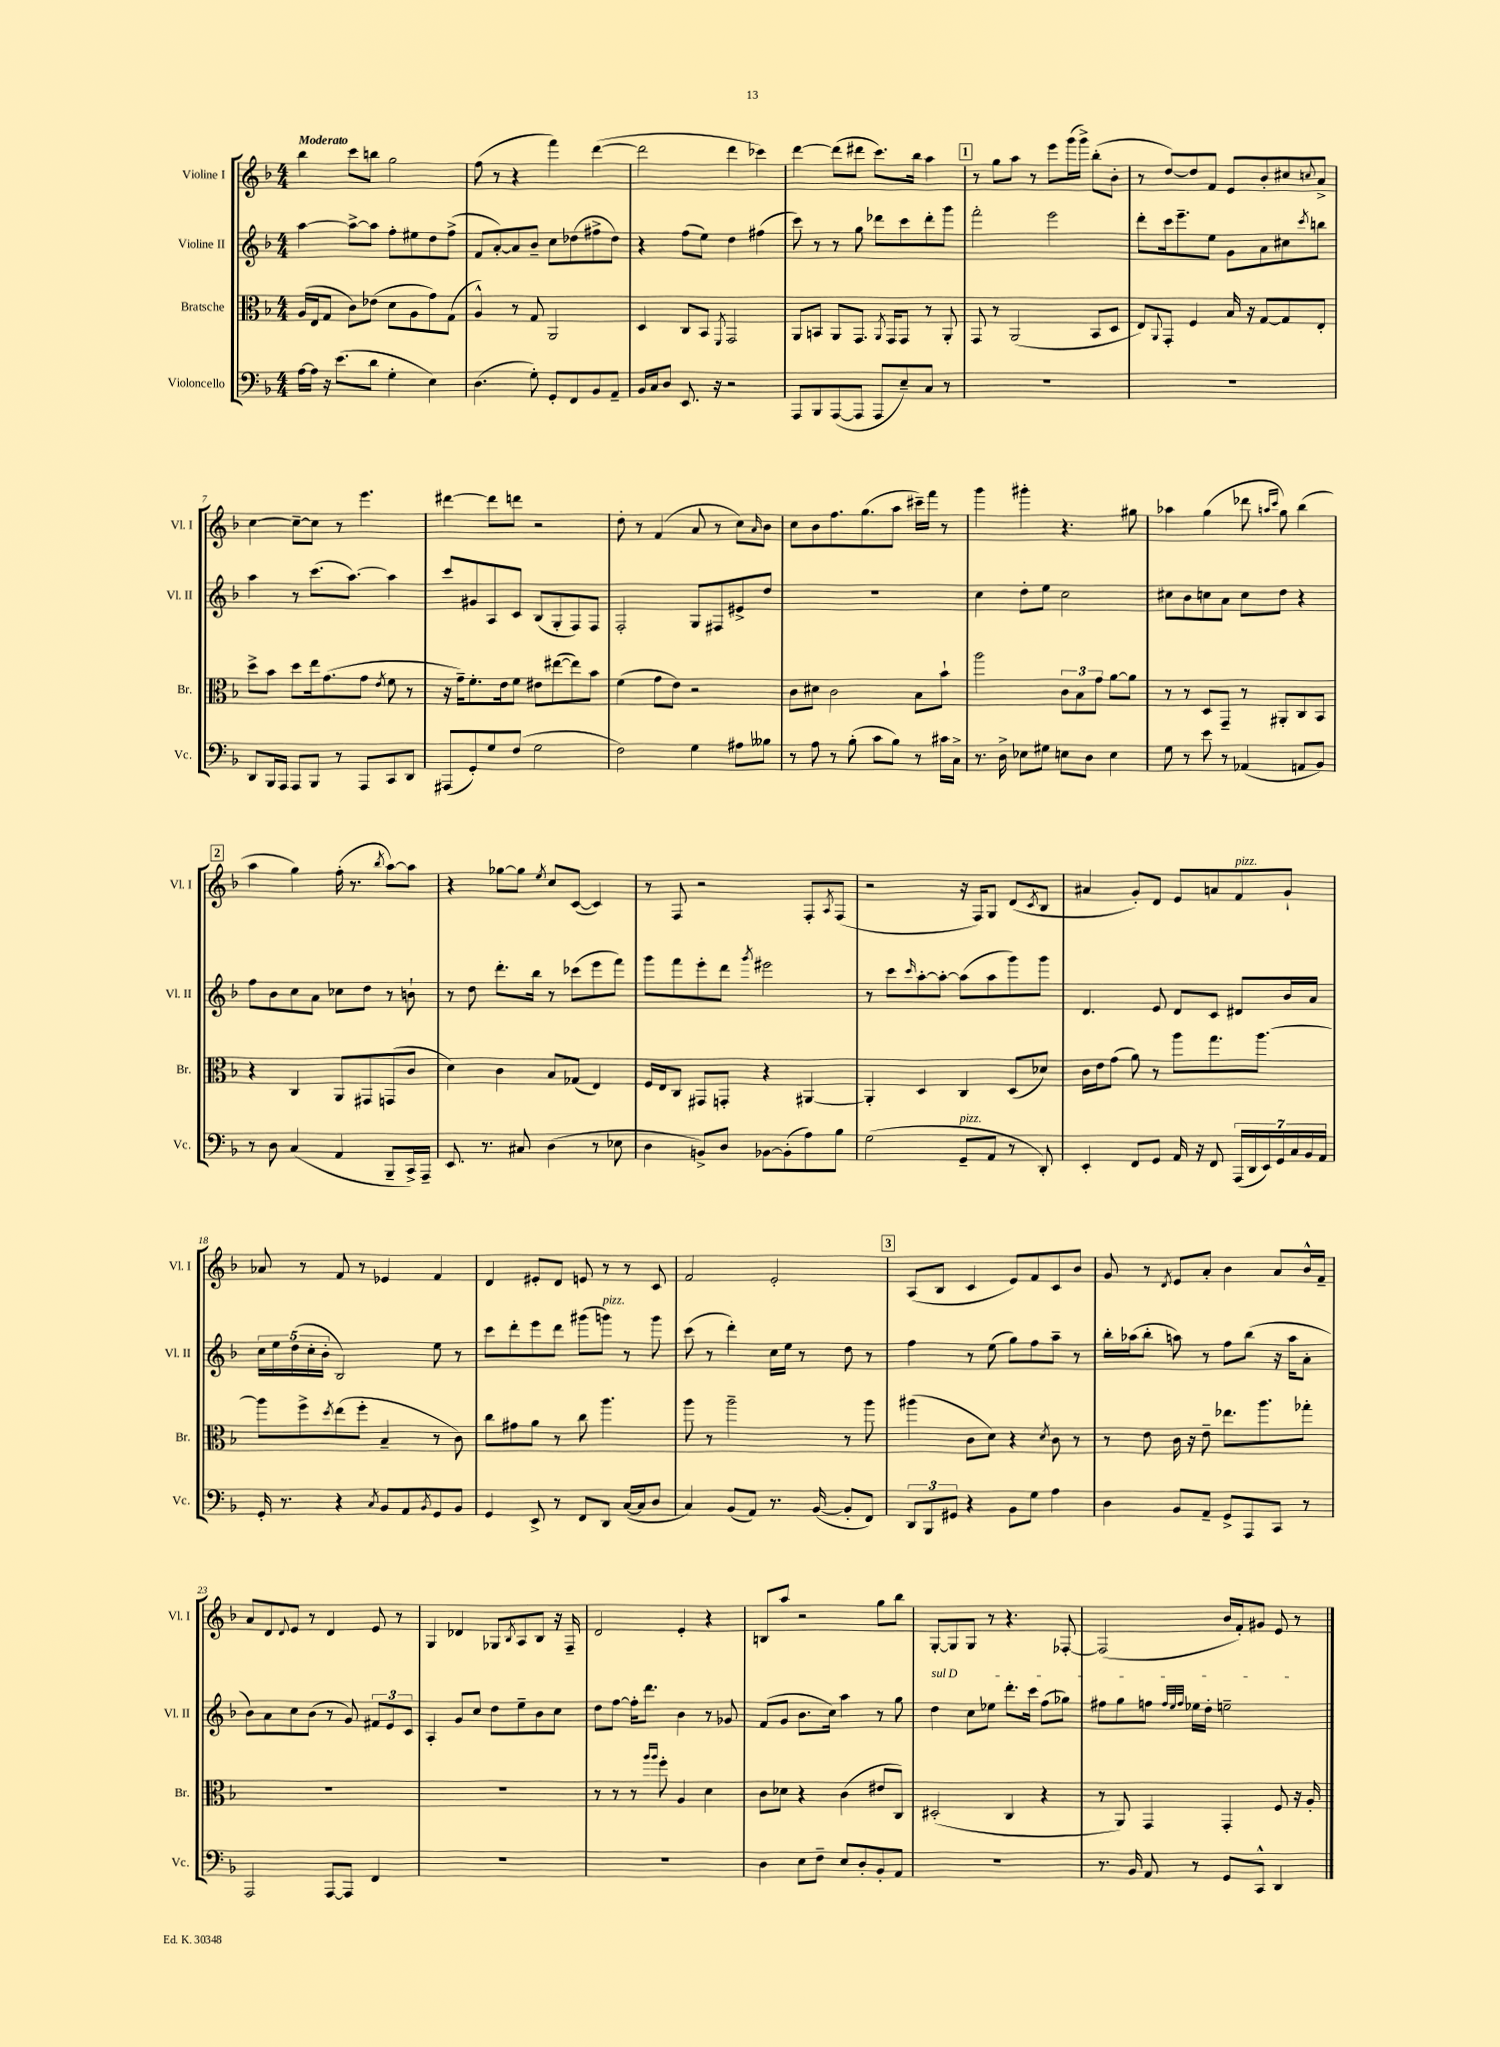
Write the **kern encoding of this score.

**kern	**kern	**kern	**kern
*staff4	*staff3	*staff2	*staff1
*clefF4	*clefC3	*clefG2	*clefG2
*k[b-]	*k[b-]	*k[b-]	*k[b-]
*M4/4	*M4/4	*M4/4	*M4/4
[16A	(16A	[4aa	4bb-
16A]	16E	.	.
16r	8G	.	.
(8.e	.	.	.
.	8c)	8aa^_	8ccc
8d	(8e-	8aa]	8bb
4G'	8d	8ff'	2gg
.	8A	8ee#	.
4E)	8g)	8dd	.
.	(8G	(8ff^	.
=	=	=	=
(4.D	4A^^)	8f	(8ff
.	.	[8a')	8r
.	8r	8a]	4r
8G')	8G	8b-~	.
8GG'	2AA	8cc	4fff)
8FF	.	(8dd-	.
8BB-	.	8ff#^	([4ddd
8AA~	.	8dd-)	.
=	=	=	=
16BB-	4D	4r	2ddd]
16C	.	.	.
8D	.	.	.
8.EE	8C	(8ff	.
.	8BB-	8ee)	.
16r	.	.	.
.	8qFF	.	.
2r	2GG	4dd	4ddd
.	.	(4ff#	4ccc-)
=	=	=	=
8AAA	8AA	8ccc)	[4ddd
8BBB-	8BB	8r	.
([8AAA	8AA	8r	(8ddd]
8AAA]	8.GG	8gg	8ddd#
8AAA	.	8ddd-	8.ccc)
.	8qAA	.	.
.	16GG	.	.
8E~)	8GG	8ccc	.
.	.	.	16bb-
8C	8r	8ddd-'	4aa
8r	8AA'	8ggg	.
=	=	=	=
1r	8GG	2fff'	8r
.	8r	.	8gg
.	(2AA	.	8aa
.	.	.	8r
.	.	2eee	8eee
.	.	.	(16ggg
.	.	.	16ggg^)
.	8BB-	.	(8bb-'
.	8D	.	8b-'
=	=	=	=
1r	8E)	8ddd'	8r
.	8qqAA	.	.
.	8GG'	16ccc	[8dd)
.	.	8.eee~	.
.	4F	.	8dd]
.	.	8ee	8f
.	16B-	8g	8e
.	16r	.	.
.	[8G	8a	8b-'
.	8G]	8cc#	8cc#
.	.	8qccc	8qqcc
.	8E'	8bb	8a^
=	=	=	=
8DD	8dd^	4aa	[4cc
16BBB-	8b-	.	.
16AAA	.	.	.
8AAA	8dd	8r	8cc~_
8BBB-	16ee	(8.ccc	8cc]
.	(8.g	.	.
8r	.	.	8r
.	.	[8.aa)	.
8AAA	8g	.	4.eee
.	8qe	.	.
8CC	8f	4aa]	.
8DD	8r	.	.
=	=	=	=
(8AAA#	16r	8ccc	[4ddd#
.	16g~)	.	.
8GG')	8.f'	8g#	.
8G	.	8A	8ddd#]
.	16e	.	.
(8F	8f	8c	8ddd
2G	8e#	(8B-	2r
.	([8ee#	8G'	.
.	8ee#])	8F)	.
.	8b-	8F	.
=	=	=	=
2F)	(4f	2F'	8dd'
.	.	.	8r
.	8g	.	(4f
.	8e)	.	.
4G	2r	8G	8a
.	.	8F#	8r
8A#	.	8e#^	8cc)
.	.	.	16qqa
8B--	.	8dd	8b-
=	=	=	=
8r	8c	1r	8cc
8A	8d#	.	8b-
8r	2c	.	8.ff
(8B-'	.	.	.
.	.	.	(8.gg
8c	.	.	.
8B-)	.	.	8aa
8r	8B-	.	16ccc#~)
.	.	.	16fff
16c#	8b-`	.	8r
16C^	.	.	.
=	=	=	=
8.r	2aa	4cc	4ggg
16D^	.	.	.
8E-	.	8dd'	4ggg#'
8G#	.	8ee	.
8E	12c	2cc	4.r
.	12B-	.	.
8D	.	.	.
.	12g	.	.
4E	[8a	.	.
.	8a]	.	8gg#
=	=	=	=
8G	8r	8cc#	4aa-
8r	8r	8b-	.
8e	8D	8cc	(4gg
8r	8GG~	8a	.
(4AA-	8r	8cc	8ddd-
.	.	.	16qqaa
.	.	.	16qqccc
.	8AA#'	8dd	8gg)
8AA	8C	4r	(4bb-
8BB-)	8BB-	.	.
=	=	=	=
8r	4r	8ff	4aa
8D	.	8b-	.
(4C	4C	8cc	4gg)
.	.	8a	.
4AA	8AA	8cc-	(16ff'
.	.	.	8.r
.	8GG#	8dd	.
.	.	.	8qbb-
8BBB-~	(8GG	8r	[8aa)
16CC^)	8c	8b`	8aa]
16AAA~	.	.	.
=	=	=	=
8.EE	4d)	8r	4r
.	.	8dd	.
8.r	.	.	.
.	4c	8.ddd'	[8gg-
8C#	.	.	8gg-]
.	.	16bb-	.
.	.	.	8qee
(4D	8B-	8r	8cc
.	(8G-	(8ccc-	([8c
8r	4E)	8eee	4c])
8E-	.	8fff)	.
=	=	=	=
4D	16F	8ggg	8r
.	16E	.	.
.	8C	8fff	8F
8BB^)	8GG#	8eee'	2r
8D	8GG'	8ddd	.
.	.	8qggg	.
[8BB-	4r	2eee#	.
(8BB-']	.	.	.
8A)	[4AA#	.	8F'
.	.	.	8qA
8B-	.	.	(8F
=	=	=	=
(2G	4AA#']	8r	2r
.	.	8ccc	.
.	.	16qqccc	.
.	4D	[8aa'	.
.	.	8aa'_	.
8GG~	4C	(8aa]	16r
.	.	.	16F)
8AA	.	8aa	8G
8r	(8D	8ggg)	(8d
.	.	.	8qc
8DD')	8d-)	8ggg	8B-
=	=	=	=
4EE'	16c	4.d	4a#
.	16e	.	.
.	(8g	.	.
8FF	8a)	.	8g')
8GG	8r	8e	8d
16AA	8aa	8d	8e
16r	.	.	.
8FF	8.gg	8c	8a
(28AAA	.	8d#	8f
28DD	.	.	.
.	[8.aa	.	.
28EE)	.	.	.
28GG	.	.	.
.	.	16b-	8g`
28C	.	.	.
28BB-	.	.	.
.	.	16a	.
28AA	.	.	.
=	=	=	=
16GG'	8aa]	20cc	8a-
.	.	20ee	.
8.r	.	.	.
.	.	(20dd	.
.	8ff^	.	8r
.	.	20cc'	.
.	.	20b-'	.
.	8qdd	.	.
4r	(8ee	2B-)	8f
.	8ff'	.	8r
8qC	.	.	.
8BB-	4B-~	.	4e-
8AA	.	.	.
8qBB-	.	.	.
8GG	8r	8ee	4f
8BB-	8c)	8r	.
=	=	=	=
4GG	8cc	8ccc	4d
.	8g#	8ddd'	.
8EE^	8a	8eee	8e#'
8r	8r	8ddd	8d
8FF	8cc	(8ggg#	8e
8DD	4.aa	8ggg)	8r
([16C	.	8r	8r
16C]	.	.	.
8D	.	8ggg	8c
=	=	=	=
4C)	8aa	(8ccc	2f
.	8r	8r	.
(8BB-	2aa~	4ddd')	.
8AA)	.	.	.
8.r	.	16cc	2e'
.	.	16ee	.
.	.	8r	.
([16BB-	.	.	.
8BB-']	8r	8dd	.
8FF)	8aa	8r	.
=	=	=	=
12DD	(4aa#	4ff	(8A
12BBB-	.	.	.
.	.	.	8B-
12GG#	.	.	.
4r	8c	8r	4c
.	8d)	(8ee	.
8BB-	4r	8gg)	8e)
8G	.	8ff	8f
.	8qd	.	.
4A	8c	8aa~	8c
.	8r	8r	8b-
=	=	=	=
4D	8r	16bb-'	8g
.	.	(16aa-	.
.	8e	8bb-'	8r
.	.	.	8qd
8BB-	16c	8aa)	8e
.	16r	.	.
8AA~	8e~	8r	8a'
8GG^	8.ee-	8ff	4b-
8AAA	.	(8bb-	.
.	8.aa	.	.
8CC	.	16r	8a
.	.	16aa	.
8r	8gg-'	8a'	16b-^^
.	.	.	16f~
=	=	=	=
2AAA	1r	8b-)	8a
.	.	8a	8d
.	.	.	8qqd
.	.	8cc	8e
.	.	(8b-	8r
[8AAA	.	8r	4d
8AAA]	.	8g)	.
4FF	.	12f#	8e
.	.	12e	.
.	.	.	8r
.	.	12c	.
=	=	=	=
1r	1r	4A'	4G
.	.	8g	4d-
.	.	8cc	.
.	.	8dd	8G-
.	.	.	8qB-
.	.	8ee~	8A
.	.	8b-	8B-
.	.	8cc	16r
.	.	.	16F~
=	=	=	=
1r	8r	8dd	2d
.	8r	[8ff	.
.	8r	16ff']	.
.	.	8.ddd	.
.	16qqaa	.	.
.	16qqaa	.	.
.	8ff'	.	.
.	4A	4b-	4e'
.	4d	8r	4r
.	.	8g-	.
=	=	=	=
4D	8c	(8f	8B
.	8d-	8g	8aa
8E	4r	8.b-	2r
8F~	.	.	.
.	.	16cc)	.
8E	(4c	4aa	.
8D'	.	.	.
8BB-'	8e#	8r	8gg
8AA	8C)	8gg	8bb-
=	=	=	=
1r	(2D#'	4dd	[8G'
.	.	.	8G]
.	.	8cc	8G
.	.	8ee-	8r
.	4C	8.ddd'	4.r
.	.	16ccc	.
.	4r	(8ff	.
.	.	8gg-)	[8F-'
=	=	=	=
8.r	8r	8ff#	(2F-]
.	8AA)	8gg	.
16BB-	.	.	.
8AA	4GG	8ff	.
.	.	32qqff	.
.	.	32qqee	.
.	.	32qqff	.
8r	.	16ee-	.
.	.	16dd'	.
8GG	4GG'	2ee~	16b-
.	.	.	16f')
8CC^^	.	.	8g#
4DD	8F	.	8e
.	16r	.	8r
.	16A'	.	.
==	==	==	==
*-	*-	*-	*-
